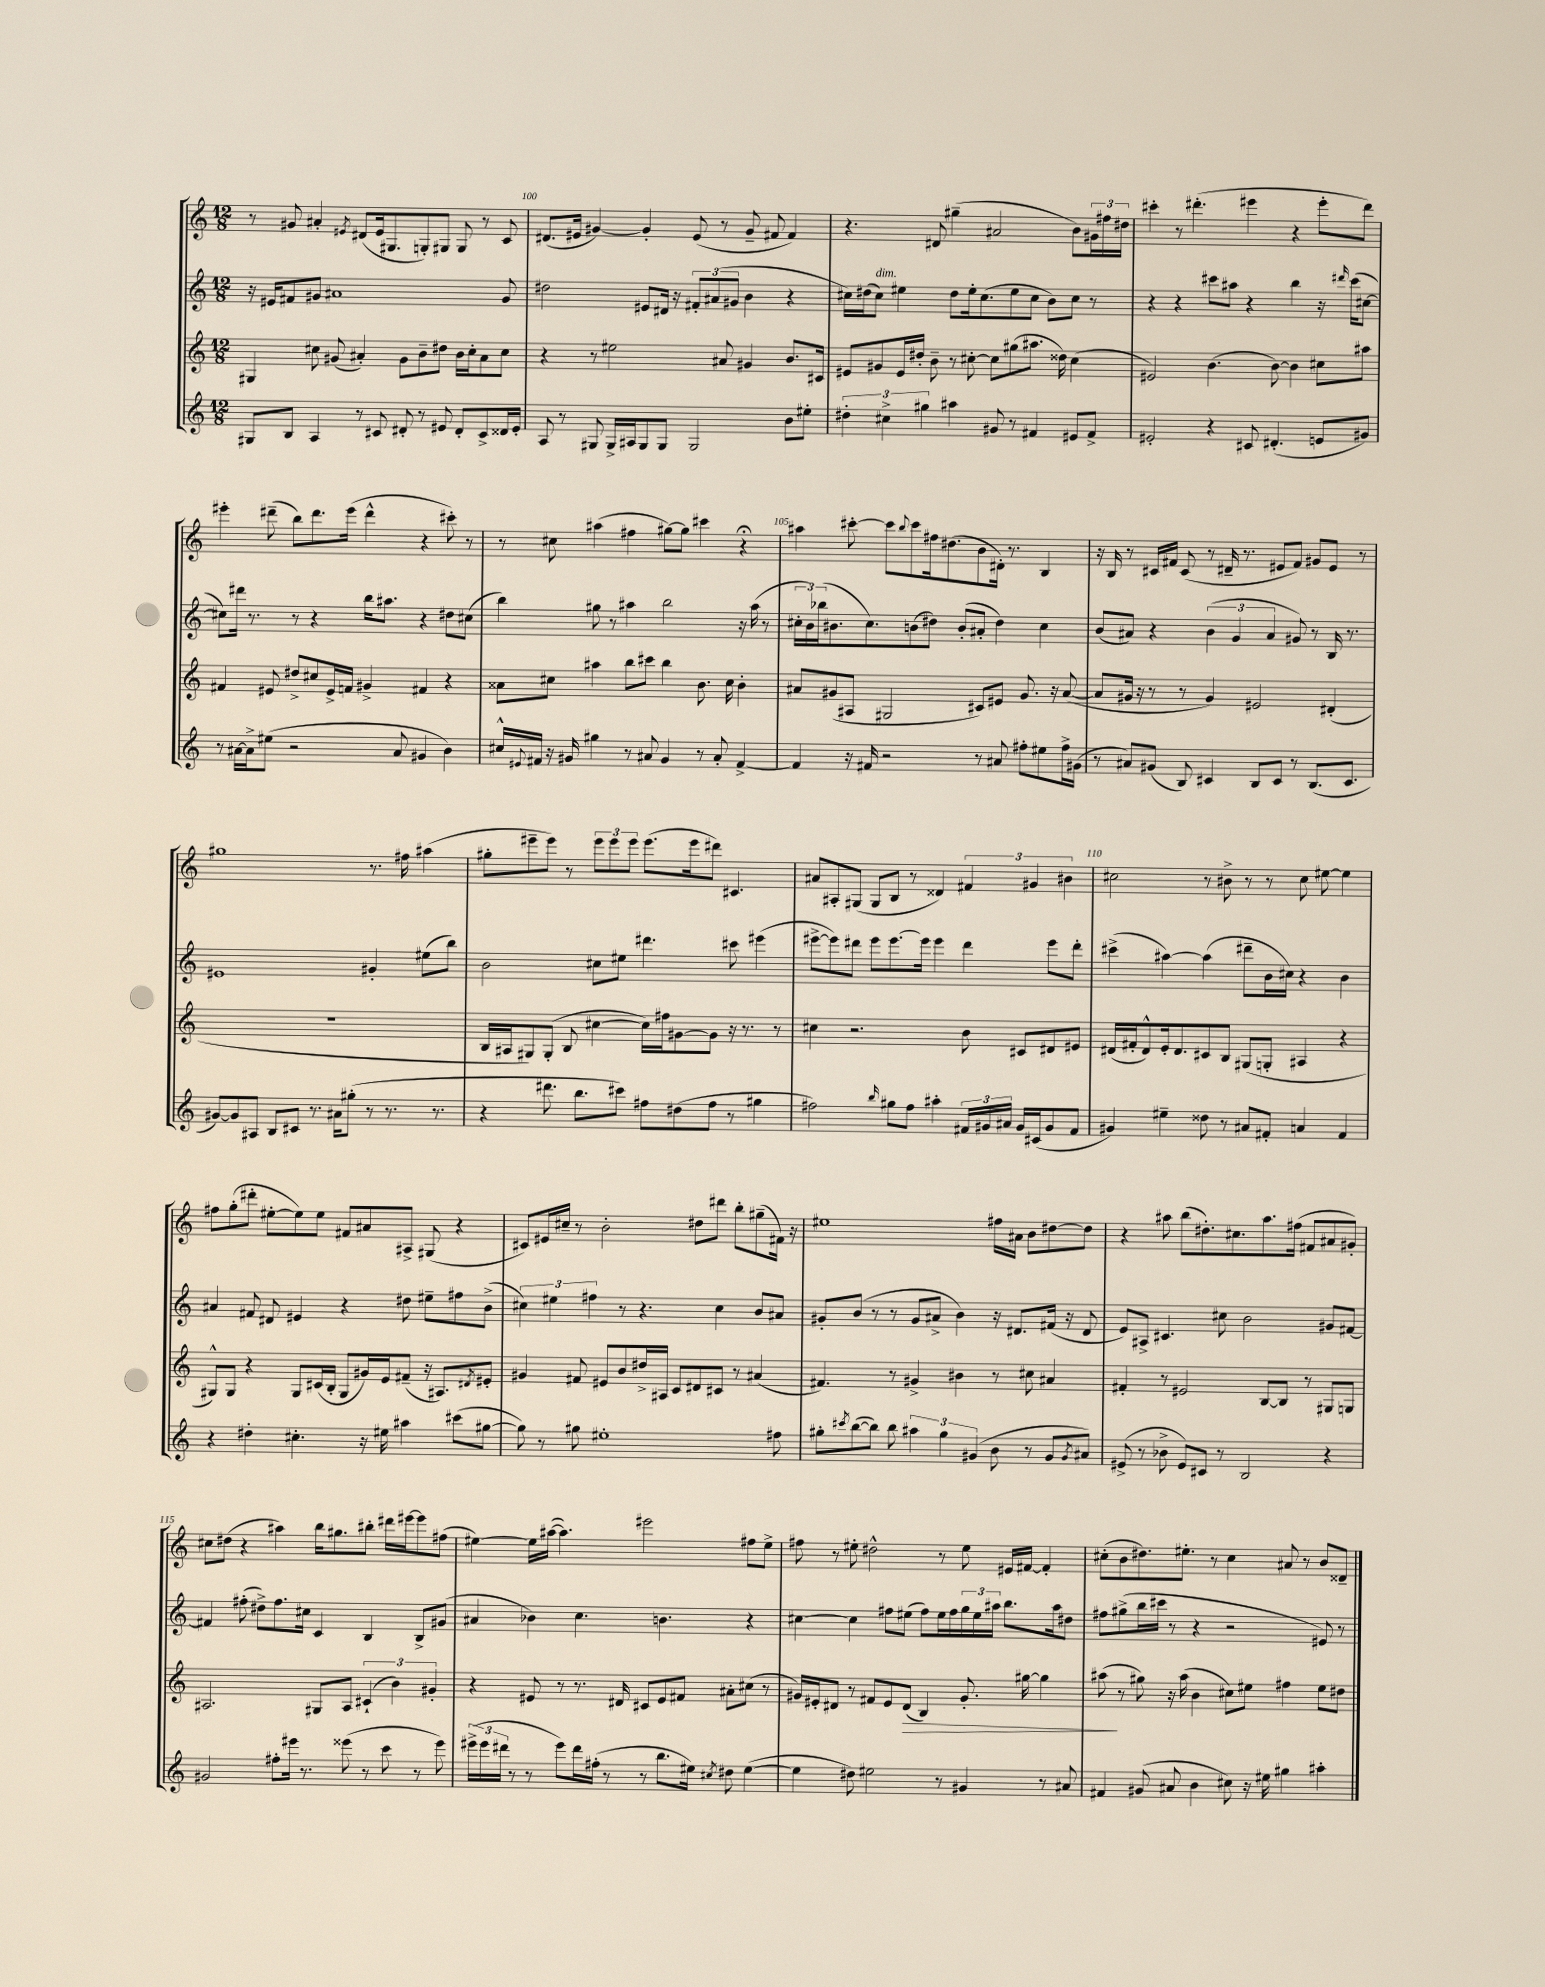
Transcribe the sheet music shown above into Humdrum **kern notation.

**kern	**kern	**kern	**kern
*staff4	*staff3	*staff2	*staff1
*clefG2	*clefG2	*clefG2	*clefG2
*k[]	*k[]	*k[]	*k[]
*M12/8	*M12/8	*M12/8	*M12/8
8G#/L	4G#/	16r	8r
.	.	16e#/LK	.
8B/J	.	8f#/	8g#/
4A/	8cc#\	8g#/J	4a#'/
.	(8g#/	1a#	.
.	.	.	8qe#/
8r	4a#'/)	.	(8d#/L
8c#/	.	.	16e#/k
.	.	.	8.G#/
8d#'/	8g#\L	.	.
8r	8b~\	.	8G'/)
8e#/	8dd#\J	.	8G#/J
8d#'/L	16b\LL	.	8G#/
.	16cc#'\J	.	.
8c#^/	8a#\	.	8r
16d##/L	8cc#\J	8g#/	8c/
16e#'/JJ	.	.	.
=	=	=	=
8A/	4r	2dd#\	(8.d#/L
8r	.	.	.
.	.	.	16e#/Jk
8G#/	8r	.	[4g#/)
16G#^/LL	2ee#\	.	.
16A#/J	.	.	.
8G#/	.	8e#/L	4g#'/]
8G#/J	.	16d#/Jk	.
.	.	16r	.
2G#/	.	12f#'/L	(8e#/
.	.	(12a#/	.
.	8a#/	.	8r
.	.	12g#/J	.
.	4g#/	4b\	8g#~/
.	.	.	8f#/
8b\L	8.b/L	4r	4f#/)
8ee#'\J	.	.	.
.	16c#/Jk	.	.
=	=	=	=
6dd#'\	8e#/L	16cc#\LL)	4.r
.	.	(16dd#\J	.
.	8g#/	8cc#\J)	.
6cc#^\	.	.	.
.	16e#/L	4ee#\	.
.	16dd#'/JJ	.	.
6gg#\	.	.	.
.	8b~\	.	8d#/
4aa#\	8r	8dd#\L	(4gg#~\
.	[8cc#'\	16ee#'\k	.
.	.	(8.cc#\	.
8g#/	8cc#\]L	.	2a#/
8r	(8gg#\	8ee#\	.
4f#/	8.aa#\J	8cc#\J	.
.	.	8b\L)	.
.	16dd##\)	.	.
8e#/L	(4cc#\	8cc#\J	8b\L)
8f#^/J	.	8r	24g#\L
.	.	.	24ff#\
.	.	.	24dd#\JJ
=	=	=	=
2e#'/	2e#/)	4r	4ccc#'\
.	.	4r	8r
.	.	.	(4.ddd#'\
4r	(4.b\	8ccc#\L	.
.	.	8aa#\J	.
8c#/	.	4r	4eee#\
(4.d#'/	[8b\)	.	.
.	4b\]	4bb\	4r
8e/L	8cc#\L	16r	8eee#'\L
.	.	16qqddd#/	.
.	.	(16ccc#\LK	.
8g#/J)	8aa#\J	[8cc#\J	8ddd#\J)
=	=	=	=
8r	4f#/	8cc#\]L)	4eee#'\
[16a#\LL	.	16ddd#\Jk	.
16a#^\]J	.	8.r	.
(8ee#\J	8e#/	.	(8ddd#~\
2r	8dd#^/L	8r	8bb\L)
.	8cc#/	4r	8.ddd#\
.	16e#^/L	.	.
.	16f/JJ	.	(16eee#\Jk
.	4g#^/	16bb\LK	4ddd#^^\
.	.	8.aa#\J	.
8a#/	.	.	.
4g#/	4f#/	4r	4r
4b\)	4r	8dd#\L	8ccc#'\)
.	.	(8cc#\J	8r
=	=	=	=
16cc#^^/LL	8a##\L	4bb\)	8r
8qqe#/	.	.	.
16f#/JJ	.	.	.
16r	8cc#\J	.	8cc#\
16g#/	.	.	.
4gg#\	4aa#\	8gg#\	(4aa#\
.	.	8r	.
8r	8bb\L	4aa#\	4ff#\
8a#/	8ccc#\J	.	.
4g#/	4bb\	2bb\	[8gg#\L)
.	.	.	8gg#\]J
8r	8.b\	.	4ccc#\
8a#'/	.	.	.
.	16cc#\	.	.
[4f#^/	4b'\	16r	4r;
.	.	(16aa#\	.
.	.	8r	.
=	=	=	=
4f#/]	8a#/L	24cc#'\LL	4aa#\
.	.	24b\)	.
.	.	(24bb-\J	.
.	(8g#/	8.b#\	.
16r	8A#/J	.	[8ccc#'\
16f#/	.	8.cc#\)	.
2r	2G#/	.	8ccc#\]L
.	.	.	8qqbb/
.	.	(8b\	8ccc#\
.	.	8dd#\J)	16ff#\k
.	.	.	(8.dd#\
.	.	(8b'/L	.
8r	8c#/L)	8a#'/J	8b\
8a#/	8e#/J	4dd#\)	16d#'\Jk)
.	.	.	8.r
8ff#'\L	8.g#/	.	.
8ee#\	.	4cc#\	4B/
.	16r	.	.
16ff#^\L	([8a#/	.	.
(16g#\JJ	.	.	.
=	=	=	=
8r	8a#/]L	(8b/L	16r
.	.	.	16B/
8a#/L)	16g#/Jk	8a#/J)	8r
.	16r	.	.
(8g#/J	8r	4r	16c#/LL
.	.	.	16f#/JJ
8B/)	8r	.	(8c#/
4c#/	4g#/)	(6b\	8r
.	.	.	16d#~/
.	.	6g/	.
.	.	.	8.r
8B/L	2e#/	.	.
.	.	6a#/	.
8c#/J	.	.	8e#/L
8r	.	8g#/)	8f#/J)
(8.B/L	.	8r	8g#/L
.	(4d#'/	16B/	8e#/J
8.c#/J	.	8.r	.
.	.	.	8r
=	=	=	=
[8g#/L)	1.r	1e#	1gg#
8g#/]	.	.	.
8A#/J	.	.	.
8B/L	.	.	.
8c#/J	.	.	.
8.r	.	.	.
16a#\LK	.	.	.
(8gg#'\J	.	.	.
8r	.	4g#'/	8.r
8.r	.	.	.
.	.	.	16ff#\
.	.	(8ee#\L	(4aa#\
8.r	.	.	.
.	.	8bb\J)	.
=	=	=	=
4r	16B/LL	2b\	8gg#'\L
.	16A#/J	.	.
.	8G#/)	.	8eee#~\
8.ddd#\	(8G#'/J	.	8eee#\J)
.	8B/	.	8r
8.bb\L	.	.	.
.	[4cc#\	8cc#\L	12eee#\L
.	.	.	12eee#\
8ccc#\J)	.	8ee#\J	.
.	.	.	12eee#\J
8ff#\L	16cc#\]LL)	4.ddd#\	(8.eee#\L
.	16ff#\J	.	.
(8dd#\	[8g#\	.	.
.	.	.	16eee#\k
8ff#\J	8g#\]J	.	8ddd#\J)
8r	16r	8ccc#\	4.c#/
.	8.r	.	.
4gg#\	.	(4eee#\	.
.	8r	.	.
=	=	=	=
2ff#\)	4cc#\	[8eee#^\L	8a#/L
.	.	8eee#\])	8A#'/
.	2.r	8ddd#\J	(8G#/J
.	.	8eee#\L	8G#/L
16qqbb/	.	.	.
8gg#\L	.	[8.eee#\	8B/J
8ff#\J	.	.	8r
.	.	16eee#\]Jk	.
4aa#'\	.	4eee#\	4d##/)
24f#/LL	8b\	4ddd#\	6f#/
24g#/	.	.	.
24a#/JJ	.	.	.
16g#/LL	8c#/L	.	.
.	.	.	6g#/
(16c#/J	.	.	.
8g#/	8d#/	8eee#\L	.
.	.	.	6b#\
8f#/J	8e#/J	8ddd#'\J	.
=	=	=	=
4g#/)	(16d#/LL	(4ccc#^\	2cc#\
.	16f#'/J	.	.
.	8d#^^/)	.	.
4ee#~\	16e'/k	[4aa#\)	.
.	8.d#/	.	.
8dd##\	8c#/	(4aa#\]	8r
8r	8B/J	.	8b#^\
8a#/L	(8G#/L	8ddd#~\L	8r
8f#'/J	8G'/J	16b\L	8r
.	.	16cc#\JJ)	.
4a/	4A#/	4r	8cc#\
.	.	.	[8ee#\
4f#/	4r	4b\	4ee#\]
=	=	=	=
4r	8G#^^/L)	4a#/	8ff#\L
.	8G#/J	.	(8gg'\
4dd#'\	4r	8f#/	8ddd#'\J
.	.	8d#/	[8ee#'\L
4.cc#'\	8G#/L	4e#/	8ee#\])
.	(16c#/L	.	8ee#\J
.	16B'/JJ	.	.
.	8G#/L	4r	8f#/L
16r	16g#/L)	.	8a#/
16ee#\	16e/J	.	.
4aa#\	(8f#~/J	8dd#\	8A#^/J
.	16r	8ee#~\L	(8G#/
.	8.A#/L)	.	.
(8ccc#\L	.	8ff#\	4r
.	8qd#/	.	.
[8gg#\J	8e#'/J	(8b^\J	.
=	=	=	=
8gg#\])	4g#/	6cc#\)	8c#/L)
8r	.	.	16e#/L
.	.	6ee#\	.
.	.	.	16cc#~/JJ
8gg#\	8f#/	.	8r
.	.	6ff#\	.
1ee#'	8e#/L	.	2b'\
.	8b/	8r	.
.	16dd#^/L	4.r	.
.	16A#/JJ	.	.
.	8c/L	.	.
.	8d#/	.	8dd#\L
.	8c#/J	4cc#\	8ddd#\J
.	8r	.	8bb'\L
.	(4a#/	8b/L	(8gg#~\
8ff#\	.	8a#/J	16f#\Jk)
.	.	.	16r
=	=	=	=
8gg#'\L	4.f#/)	8g#'/L	1ee#
8qccc#/	.	.	.
([8bb\	.	(8b/J	.
8bb\]J)	.	8r	.
8bb\	8r	8r	.
6aa#\	4g#^/	8g#/L	.
.	.	8a#^/J	.
6gg#\	.	.	.
.	4b#\	4b\)	.
(6g#/	.	.	.
8b\	8r	16r	16ff#\LL
.	.	8.d#/L	16a#\JJ
8r	8cc#\	.	8b\L
8g#/L	4a#/	(16f#/Jk	[8dd#\
.	.	16r	.
8qg#/	.	.	.
8a#/J)	.	8d#/	8dd#\]J
=	=	=	=
(8e#^/	4f#'/	8e/L)	4r
8r	.	8A#^/J	.
8b-^\	8r	4.c#/	8aa#\
8e#/L)	2e#/	.	(8bb\L
8c#/J	.	.	8.dd#'\)
8r	.	8cc#\	.
.	.	.	8.cc#\
2B/	.	2b\	.
.	[8B/L	.	8.aa#\
.	8B/]J	.	.
.	.	.	(16ff#\Jk
.	8r	.	8f#/L
4r	8G#/L	8g#/L	8a#/
.	8G/J	[8f#/J	8g#'/J)
=	=	=	=
2g#/	2.A#/	4f#/]	8cc#\L
.	.	.	(8dd#\J
.	.	(8ff#'\	4r
.	.	8dd#^\L)	.
8ff#'\L	.	8.ff#\	4aa#\)
16eee#\Jk	.	.	.
8.r	.	16cc#\Jk	.
.	8G#/L	4c/	16bb\LK
.	.	.	8.gg#\
(8eee##\	8A#/J	.	.
8r	(6c#`/	4B/	8bb#'\J
8ccc\	.	.	16ddd#\LL
.	6b\)	.	.
.	.	.	[16eee#\J
8r	.	8B^/L	8eee#\]
.	6g#'/	.	.
8eee##\)	.	(8g#/J	(8ff#\J
=	=	=	=
(24eee#^\LL	4r	4a#/	[4ee#\)
24eee#\	.	.	.
24ddd#\JJ	.	.	.
8r	.	.	.
8r	8e#/	4b-\)	16ee#\]LL
.	.	.	([16aa#\JJ
8eee#\L)	8r	.	4.aa#\])
16ddd#\L	8.r	4.cc\	.
(16ff#'\JJ	.	.	.
8r	.	.	.
.	16d#/	.	.
8r	8c#/L	.	2eee#\
8.bb\L	8e#/	4.b\	.
.	8f#/J	.	.
16ee#\Jk)	.	.	.
8qcc#/	.	.	.
8dd#\	8a#'\L	.	.
([4ee#\	(8cc#\J	4r	8ff#\L
.	8r	.	8ee#^\J
=	=	=	=
4ee#\]	16g#/LL)	[4cc#\	8ff#\
.	16e#'/J	.	.
.	8d#/J	.	8r
8dd#\)	8r	4cc#\]	8ee#'\
2ee#\	8f#/L	.	2dd#^^\
.	8e#/	8ff#\L	.
.	(8d#/J	(8ee#\J	.
.	4B/)	8ff#\L)	.
8r	.	16ee#\L	8r
.	.	16ff#\	.
4g#/	8.g#'/	24gg\	8ee#\
.	.	24ee#\	.
.	.	24aa#\JJ	.
.	.	8.bb\L	16e#/LL
.	[16gg#\	.	[16f#/JJ
8r	4gg#\]	.	4f#'/]
.	.	16aa#\k	.
8a#/	.	8dd#\J	.
=	=	=	=
4f#/	(8aa#\	8ff#\L	(8cc#'\L
.	8r	(8gg#^\	8b\
(8g#/	8gg#\)	16bb\L	8.dd#\)
.	.	16ccc#\JJ	.
8a#/	16r	8r	.
.	(16aa#\	.	8.ee#'\J
4b\	4b\	4r	.
.	.	.	8r
8cc#\)	8cc#\L)	2r	4cc#\
16r	8ee#\J	.	.
16ee#\	.	.	.
4gg#\	4ff#\	.	8a#/
.	.	.	8r
4aa#'\	8ee#\L	8e#/)	8b/L
.	8dd#\J	8r	8d##~/J
==	==	==	==
*-	*-	*-	*-
